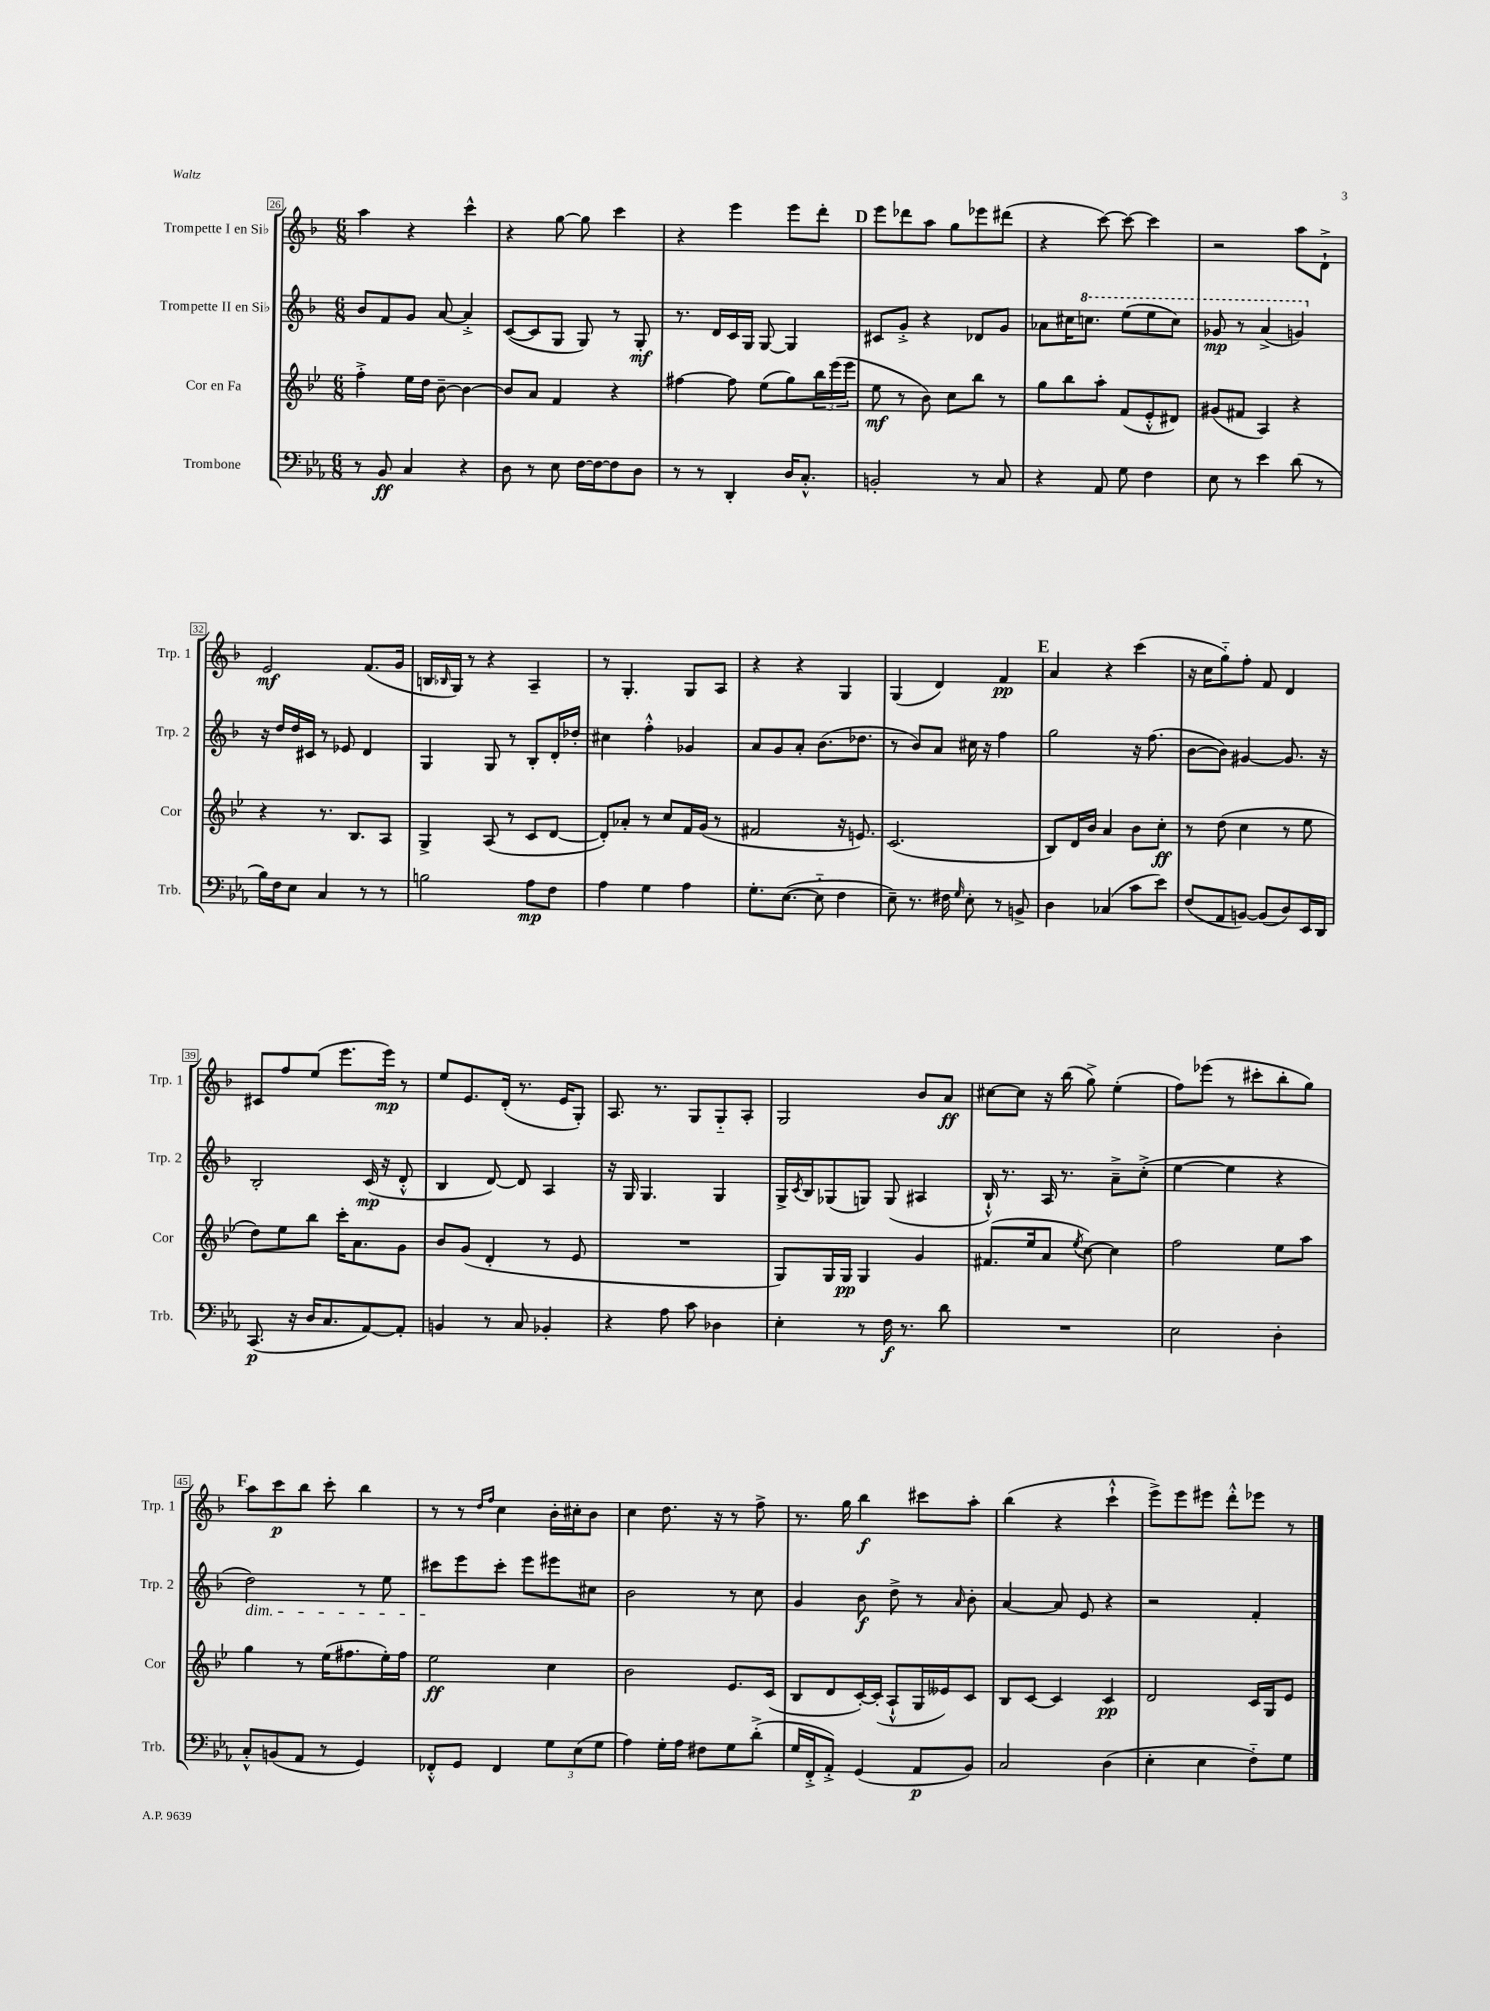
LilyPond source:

<<
\new StaffGroup <<
\new Staff = "s0" \with { instrumentName = "Trompette I en Sib" shortInstrumentName = "Trp. 1" } {
    \clef treble \key f \major \numericTimeSignature \time 6/8
    a''4 r4 c'''4-^ |
    r4 g''8~ g''8 c'''4 |
    r4 e'''4 e'''8 d'''8-. |
    \mark \markup { \bold "D" } e'''8 des'''8 a''8 g''8 ees'''8 dis'''8( |
    r4 c'''8~) c'''8~ c'''4 |
    r2 a''8 d'8-!-> |
    e'2\mf f'8.( g'16 |
    b16 \grace { bes16 } g16) r8 r4 a4-- |
    r8 g4.-. g8 a8 |
    r4 r4 g4 |
    g4( d'4) f'4\pp |
    \mark \markup { \bold "E" } a'4 r4 c'''4( |
    r16 c''16 g''8-_) f''8-. f'8 d'4 |
    cis'8 f''8 e''8( e'''8. e'''16\mp) r8 |
    e''8 e'8. d'16-.( r8. e'16 g8-.) |
    a8. r8. g8 g8-_ a8-. |
    g2 bes'8 a'8\ff |
    cis''8~ cis''8 r16 bes''16( g''8->) e''4-.( |
    f''8) ees'''8( r8 cis'''8-. bes''8-. g''8) |
    \mark \markup { \bold "F" } a''8 c'''8\p bes''8 c'''8-. bes''4 |
    r8 r8 \grace { d''16 f''16 } c''4 bes'16-. cis''16-. bes'8 |
    c''4 d''8. r16 r8 f''8-> |
    r8. g''16 bes''4\f cis'''8 a''8-. |
    bes''4( r4 c'''4-!-^ |
    e'''8->) e'''8 eis'''8 d'''8-.-^ ees'''8 r8 \bar "|." |
}
\new Staff = "s1" \with { instrumentName = "Trompette II en Sib" shortInstrumentName = "Trp. 2" } {
    \clef treble \key f \major \numericTimeSignature \time 6/8
    bes'8 f'8 g'8 a'8~ a'4-.-> |
    c'8~( c'8 g8 g8) r8 g8-.\mf |
    r8. d'16 c'16 g16 g8~ g4 |
    \mark \markup { \bold "D" } cis'8 g'8-.-> r4 des'8 g'8 |
    aes'8 cis''16 \ottava #1 c'''!8. e'''8( e'''8 c'''8) |
    ges''8\mp r8 a''4->( g''4) \ottava #0 |
    r16 d''16 d''16 cis'16 r8 ees'8 d'4 |
    g4 g8 r8 bes8-. d'16-. des''16-. |
    cis''4 f''4-.-^ ges'4 |
    a'8 g'8 a'8-. bes'8.( des''8. |
    r8 bes'8) a'8 cis''16 r16 f''4 |
    \mark \markup { \bold "E" } g''2 r16 f''8.( |
    bes'8~ bes'8) gis'4~ gis'8. r16 |
    bes2-. c'16\mp( r16 d'8-.-^ |
    bes4 d'8~) d'8 a4 |
    r16 g16 g4. g4 |
    g16-> \acciaccatura { c'8 } bes16 ges8( g8) g8( ais4 |
    bes16-!-^) r8. a16 r8. a'8---> c''8-.->( |
    e''4~ e''4 r4 |
    \mark \markup { \bold "F" } d''2\dim) r8 e''8 |
    cis'''8\! e'''8 cis'''8-. e'''8 eis'''8 cis''8 |
    bes'2 r8 c''8 |
    g'4 bes'8\f d''8-> r8 \grace { a'16 } bes'8-. |
    a'4~ a'8 e'8 r4 |
    r2 f'4-. \bar "|." |
}
\new Staff = "s2" \with { instrumentName = "Cor en Fa" shortInstrumentName = "Cor" } {
    \clef treble \key bes \major \numericTimeSignature \time 6/8
    f''4-.-> ees''16 d''16 bes'8~-- bes'4~ |
    bes'8 a'8 f'4 r4 |
    fis''4~ fis''8 ees''8( g''8) \tuplet 3/2 { bes''16 ees'''16( ees'''16 } |
    \mark \markup { \bold "D" } ees''8\mf r8 bes'8) c''8 bes''8 r8 |
    g''8 bes''8 a''8-. f'8( ees'8-.-^ dis'8) |
    gis'8( fis'8 a4) r4 |
    r4 r8. bes8. a8 |
    g4-> a8( r8 c'8 d'8~ |
    d'8-.) aes'8-. r8 c''8 f'16 g'16( r8 |
    fis'2 r16 e'8.) |
    c'2.( |
    \mark \markup { \bold "E" } bes8) d'16 bes'16 a'4 bes'8 c''8-.\ff |
    r8 d''8( c''4 r8 ees''8 |
    d''8) ees''8 bes''8 c'''16-. a'8. g'8 |
    bes'8 g'8( d'4-. r8 ees'8 |
    R2. |
    g8) g16 g16\pp g4 g'4 |
    fis'8.( ees''16 a'8 \acciaccatura { ees''8 } c''8~) c''4 |
    f''2 ees''8 a''8 |
    \mark \markup { \bold "F" } g''4 r8 ees''16( fis''8. ees''16-.) fis''16 |
    ees''2\ff c''4 |
    bes'2 ees'8. c'16( |
    bes8 d'8 c'16~-.) c'16-.( a8-!-^ g16 eeses'16) c'8 |
    bes8 c'8~ c'4 c'4\pp |
    d'2 c'16 g16 ees'8 \bar "|." |
}
\new Staff = "s3" \with { instrumentName = "Trombone" shortInstrumentName = "Trb." } {
    \clef bass \key ees \major \numericTimeSignature \time 6/8
    r8 bes,8\ff c4 r4 |
    d8 r8 ees8 f16~ f16~ f8 d8 |
    r8 r8 d,4-. d16 c8.-.-^ |
    \mark \markup { \bold "D" } b,2-. r8 c8 |
    r4 aes,8 g8 f4 |
    ees8 r8 ees'4 d'8( r8 |
    bes16) f16 ees8 c4 r8 r8 |
    b2 aes8\mp f8 |
    aes4 g4 aes4 |
    g8.-. ees8.~( ees8-_ f4 |
    ees8--) r8. fis16 \grace { g16 } ees8-. r8 b,8-> |
    \mark \markup { \bold "E" } d4 ces4( c'8 ees'8) |
    f8( aes,8 b,8~) b,8( d8) ees,16 d,16 |
    c,8.\p( r16 d16 c8. aes,8~) aes,8-. |
    b,4 r8 c8 bes,4-. |
    r4 aes8 c'8 des4 |
    ees4-. r8 f16\f r8. d'8 |
    R2. |
    ees2 d4-. |
    \mark \markup { \bold "F" } c8-.-^ b,8( aes,8 r8 g,4) |
    fes,8-.-^ g,8 fes,4 \tuplet 3/2 { g8 ees8( g8 } |
    aes4) g16-. aes16 fis8 g8 d'8-.->( |
    g16 f,16-.-> aes,8-.->) g,4( aes,8\p bes,8) |
    c2 d4( |
    ees4-. ees4 f8-_) g8 \bar "|." |
}
>>
>>
\layout { \context { \Score currentBarNumber = #26 \override BarNumber.stencil = #(make-stencil-boxer 0.1 0.3 ly:text-interface::print) } }
